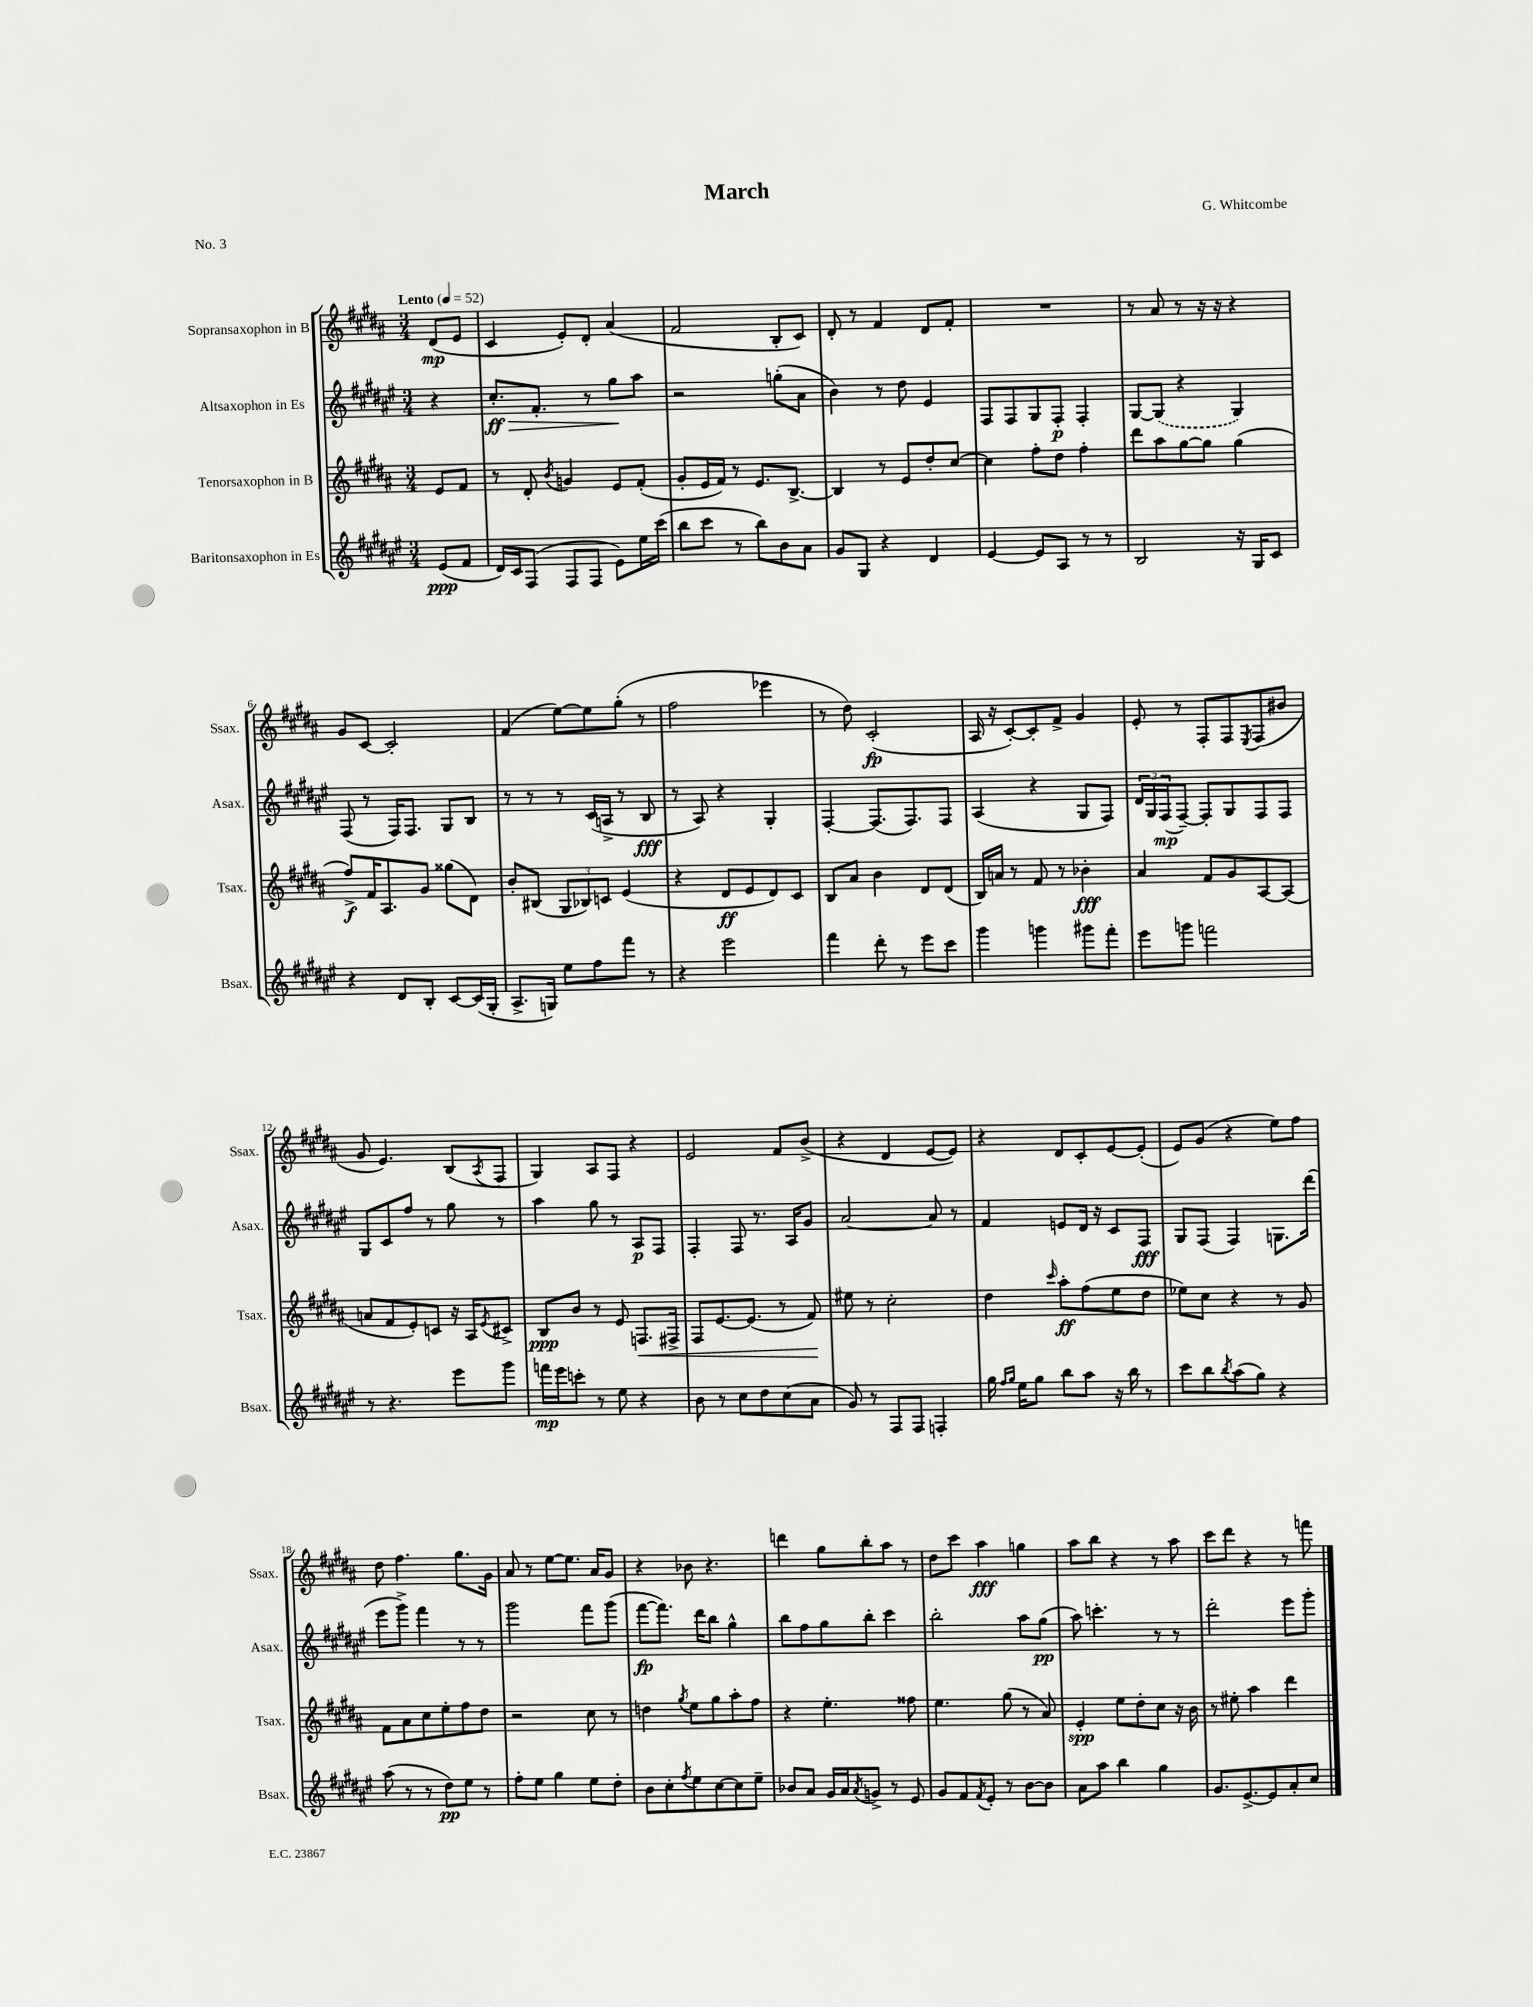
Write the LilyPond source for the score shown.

\header { title = "March" composer = "G. Whitcombe" piece = "No. 3" }
<<
\new StaffGroup <<
\new Staff = "s0" \with { instrumentName = "Sopransaxophon in B" shortInstrumentName = "Ssax." } {
    \clef treble \key b \major \numericTimeSignature \time 3/4 \partial 4 \tempo "Lento" 4 = 52
    dis'8\mp( e'8 |
    cis'4 e'8-.) dis'8-. ais'4( |
    fis'2 b8-. cis'8) |
    dis'8-. r8 fis'4 dis'8 fis'8-. |
    R2. |
    r8 ais'8 r8 r16 r16 r4 |
    gis'8 cis'8~ cis'2-. |
    fis'4( e''8~) e''8 gis''8-.( r8 |
    fis''2 ees'''4 |
    r8 dis''8) cis'2-.\fp( |
    ais16 r16 cis'8~-.) cis'8-. fis'8-> gis'4 |
    e'8-. r8 fis8-. fis8 \acciaccatura { e8 } fis8( bis'8 |
    gis'8 e'4.) b8( \acciaccatura { ais8 } fis8 |
    gis4) ais8 fis8 r4 |
    e'2 fis'8 b'8->( |
    r4 dis'4 e'8~ e'8) |
    r4 dis'8 cis'8-. e'8~ e'8-.( |
    e'8) gis'8( r4 e''8) fis''8 |
    dis''8 fis''4. gis''8. gis'16 |
    ais'8 r8 e''8~ e''8. ais'16 gis'8 |
    r4 bes'8 r4. |
    d'''4 gis''8 b''8-. ais''8 r8 |
    dis''8 cis'''8 ais''4\fff g''4 |
    ais''8 b''8 r4 r8 ais''8 |
    cis'''8 dis'''8 r4 r8 f'''8 \bar "|." |
}
\new Staff = "s1" \with { instrumentName = "Altsaxophon in Es" shortInstrumentName = "Asax." } {
    \clef treble \key fis \major \numericTimeSignature \time 3/4 \partial 4
    r4 |
    cis''8.-.\ff\> fis'8.-. r8 gis''8\! ais''8 |
    r2 g''8-.( ais'8 |
    b'4) r8 dis''8 eis'4 |
    fis8 fis8 gis8 fis8-.\p fis4-. |
    gis8~ \once \slurDashed gis8( r4 gis4) |
    fis8( r8 fis16) fis8. gis8 b8 |
    r8 r8 r8 cis'16( a16-> r8 b8\fff |
    r8 ais8) r4 gis4-. |
    fis4~-. fis8.( fis8.) fis8 |
    ais4( r4 gis8 fis8) |
    \tuplet 3/2 { dis'16 gis16 fis16\mp( } fis8~--) fis8-. gis8 fis8 fis8 |
    gis8 cis'8 fis''8 r8 gis''8 r8 |
    ais''4 gis''8 r8 ais8\p fis8 |
    fis4-. fis8 r8. ais16 gis'8 |
    ais'2~ ais'8 r8 |
    fis'4 e'8 dis'16 r16 cis'8 fis8\fff |
    gis8 fis8( fis4) g8. dis'''16( |
    eis'''8 gis'''8->) fis'''4 r8 r8 |
    gis'''2 fis'''8 gis'''8( |
    fis'''8~\fp fis'''8.) dis'''16 b''8 gis''4-^ |
    b''8 fis''8 gis''8 b''8-. cis'''4 |
    b''2-. ais''8 gis''8\pp( |
    ais''8) c'''4.-. r8 r8 |
    dis'''2-. eis'''8 gis'''8-. \bar "|." |
}
\new Staff = "s2" \with { instrumentName = "Tenorsaxophon in B" shortInstrumentName = "Tsax." } {
    \clef treble \key b \major \numericTimeSignature \time 3/4 \partial 4
    e'8 fis'8 |
    r8 dis'8-. \acciaccatura { b'8 } g'4 e'8 fis'8-.( |
    gis'8-. e'16 fis'16) r8 e'8. b8.~-> |
    b4 r8 e'8 dis''8-. cis''8~ |
    cis''4 fis''8-. dis''8 fis''4-. |
    dis'''8 ais''8 gis''8~ gis''8 gis''4( |
    fis''8->\f) fis'16 ais8. gis'8 gisis''8( dis'8) |
    b'8-. bis8( \tuplet 3/2 { gis8 bes8) c'8 } e'4( |
    r4 dis'8\ff e'8 dis'8) cis'8 |
    b8 ais'8 b'4 dis'8 dis'8( |
    b16) a'16 r8 fis'8 r8 bes'4-.\fff |
    ais'4 fis'8 gis'8 ais8~ ais8( |
    a'8 fis'8 e'8-.) c'8 r16 ais16 \acciaccatura { e'8 } cis'8-> |
    b8\ppp b'8 r8 e'8 f8.\< fis16-> |
    fis8 e'8.~ e'8.( r8 fis'8\!) |
    eis''8 r8 cis''2-. |
    dis''4 \grace { cis'''16 } ais''8-.\ff fis''8( e''8 dis''8 |
    ees''8) cis''8 r4 r8 gis'8 |
    fis'8 ais'8 cis''8 e''8-. fis''8 dis''8 |
    r2 cis''8 r8 |
    d''4 \acciaccatura { gis''8 } e''8 gis''8 ais''8-. fis''8 |
    r4 e''4.-. fisis''8 |
    e''4. gis''8( r8 ais'8) |
    e'4-.\spp e''8 dis''8-. cis''8 r16 b'16 |
    r8 eis''8-. ais''4 dis'''4 \bar "|." |
}
\new Staff = "s3" \with { instrumentName = "Baritonsaxophon in Es" shortInstrumentName = "Bsax." } {
    \clef treble \key fis \major \numericTimeSignature \time 3/4 \partial 4
    eis'8\ppp( fis'8 |
    dis'16) cis'16 fis8( fis8 fis8 eis'8) eis''16 cis'''16( |
    b''8 cis'''8 r8 b''8) b'8 ais'8 |
    gis'8 gis8 r4 dis'4 |
    eis'4~ eis'8 ais8 r8 r8 |
    b2 r16 gis16 cis'8 |
    r4 dis'8 b8-. cis'8~ cis'16( gis16-. |
    ais8.-> g16) eis''8 fis''8 fis'''8 r8 |
    r4 eis'''2 |
    fis'''4 dis'''8-. r8 eis'''8 cis'''8 |
    gis'''4 g'''4 gis'''8 fis'''8-. |
    eis'''8 g'''8 f'''2 |
    r8 r4. eis'''8 gis'''8 |
    f'''16\mp eis'''16 c'''8-. r8 eis''8 r4 |
    b'8 r8 cis''8 dis''8 cis''8( ais'8 |
    gis'8) r8 fis8 fis8 f4-. |
    gis''16 \grace { fis''16 gis''16 } eis''16 gis''8 b''8 ais''8 r16 b''16 r8 |
    cis'''8 b''8 \acciaccatura { b''8 } ais''8( gis''8) r4 |
    ais''8( r8 r8 dis''8\pp) eis''8 r8 |
    fis''8-. eis''8 gis''4 eis''8 dis''8-. |
    b'8 cis''8-. \acciaccatura { fis''8 } eis''8 cis''8~ cis''8 eis''8-- |
    bes'8 ais'8 gis'16 ais'16 \acciaccatura { ais'8 } g'8-> r8 eis'8 |
    gis'8 fis'8 \acciaccatura { fis'8 } eis'8-. r8 b'8~ b'8 |
    ais'8 ais''8 b''4 gis''4 |
    gis'8. eis'8.~-> eis'8 ais'8-. cis''8 \bar "|." |
}
>>
>>
